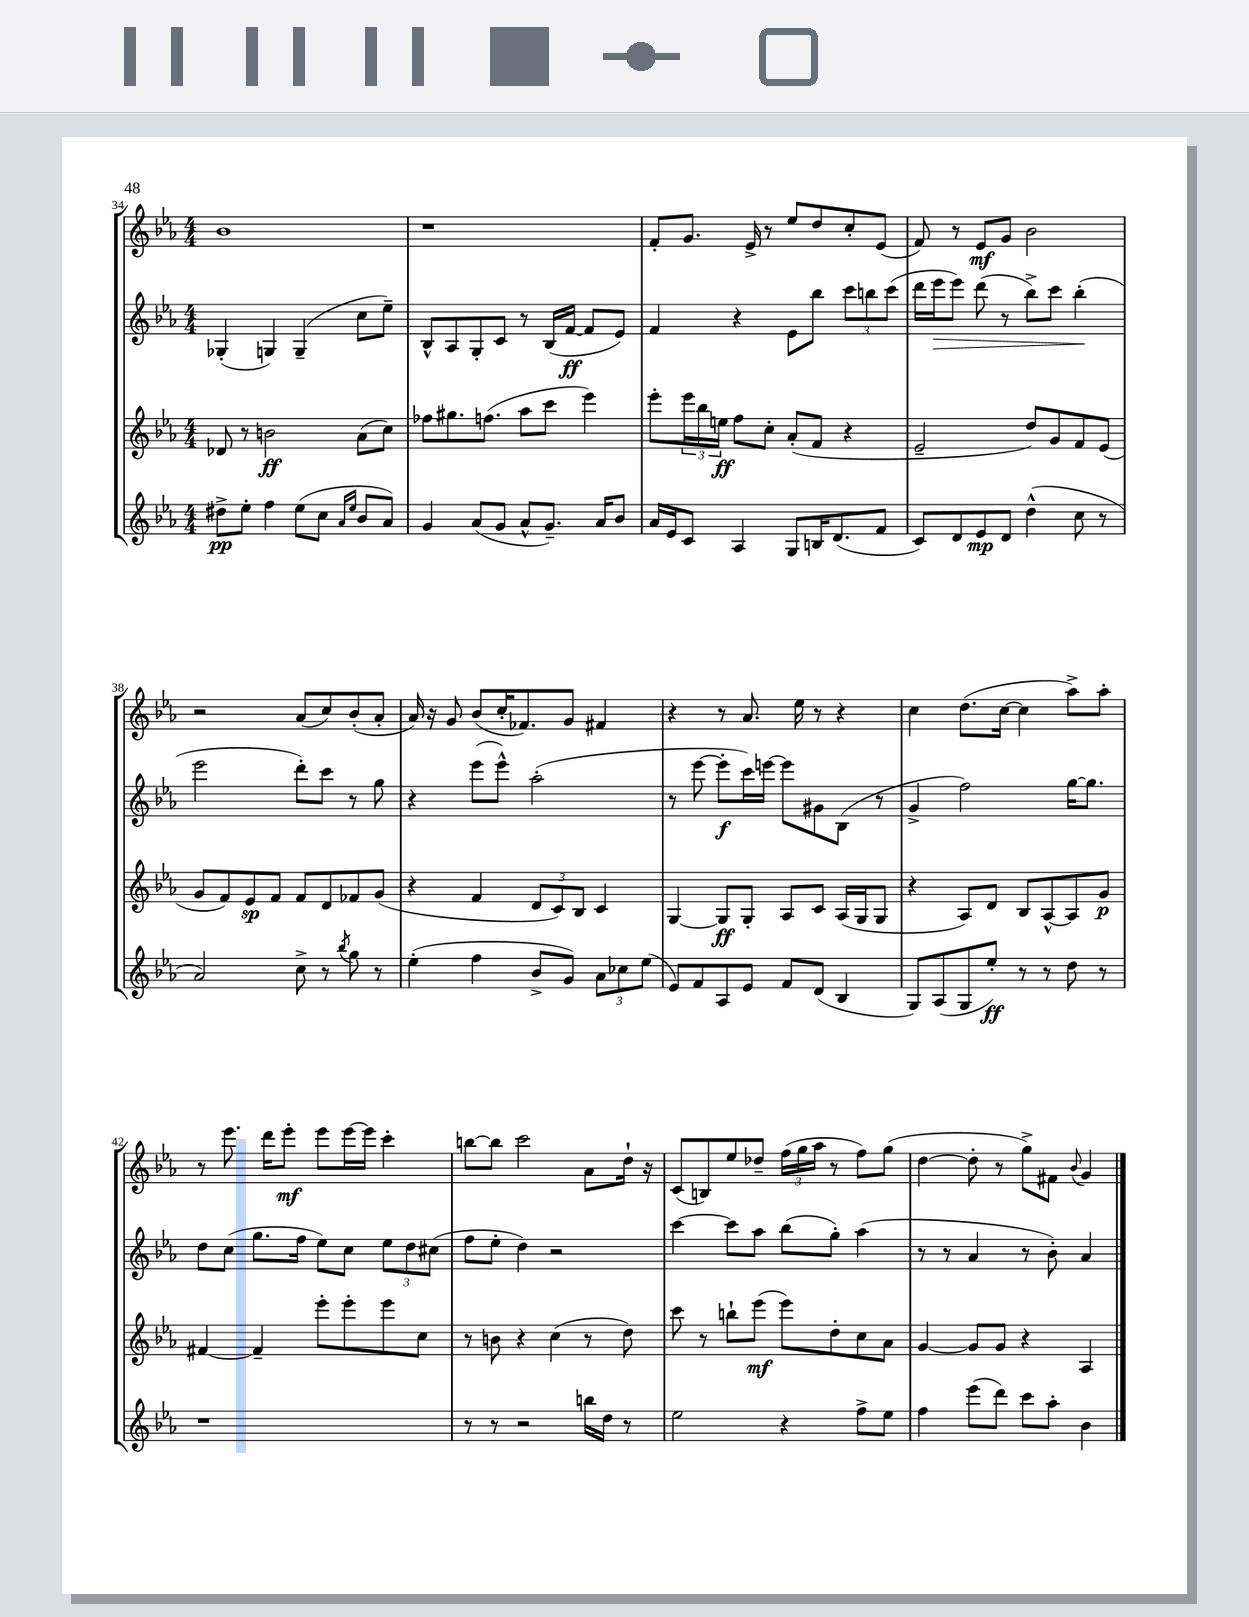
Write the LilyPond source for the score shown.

<<
\new StaffGroup <<
\new Staff = "s0" {
    \clef treble \key ees \major \numericTimeSignature \time 4/4
    bes'1 |
    r1 |
    f'8-. g'8. ees'16-> r8 ees''8 d''8 c''8-. ees'8( |
    f'8) r8 ees'8\mf g'8 bes'2 |
    r2 aes'8( c''8) bes'8-.( aes'8-. |
    aes'16) r16 g'8 bes'8( c''16-. fes'8.) g'8 fis'4 |
    r4 r8 aes'8. ees''16 r8 r4 |
    c''4 d''8.( c''16~ c''4 aes''8->) aes''8-. |
    r8 ees'''8. d'''16 ees'''8-.\mf ees'''8 ees'''16~ ees'''16 c'''4-. |
    b''8~ b''8 c'''2 aes'8 d''16-! r16 |
    c'8( b8) ees''8 des''8-- \tuplet 3/2 { f''16( g''16 aes''16 } r8 f''8) g''8( |
    d''4~ d''8-. r8 g''8->) fis'8 \appoggiatura { bes'8 } g'4 \bar "|." |
}
\new Staff = "s1" {
    \clef treble \key ees \major \numericTimeSignature \time 4/4
    ges4-.( g4) g4--( c''8 ees''8--) |
    bes8-^ aes8 g8-. c'8 r8 bes16( f'16~\ff f'8 ees'8) |
    f'4 r4 ees'8 bes''8 \tuplet 3/2 { c'''8 b''8 c'''8( } |
    d'''16 ees'''16\> ees'''8) d'''8( r8 bes''8->) c'''8 bes''4-.\!( |
    ees'''2 d'''8-.) c'''8 r8 g''8 |
    r4 ees'''8( ees'''8-^) aes''2-.( |
    r8 ees'''8~ ees'''8-.\f c'''16) e'''16~ e'''8 gis'8 bes8( r8 |
    g'4-> f''2) g''16~ g''8. |
    d''8 c''8( g''8. f''16 ees''8) c''8 \tuplet 3/2 { ees''8 d''8 cis''8( } |
    f''8 ees''8-. d''4) r2 |
    c'''4~ c'''8 aes''8 bes''8( g''8-.) aes''4( |
    r8 r8 aes'4 r8 bes'8-.) aes'4 \bar "|." |
}
\new Staff = "s2" {
    \clef treble \key ees \major \numericTimeSignature \time 4/4
    des'8 r8 b'2\ff aes'8( c''8) |
    fes''8 gis''8. f''8.( aes''8 c'''8 ees'''4) |
    ees'''8-. \tuplet 3/2 { ees'''16 bes''16 e''16\ff } f''8 c''8-. aes'8-.( f'8 r4 |
    ees'2-- d''8) g'8 f'8 ees'8( |
    g'8 f'8) ees'8\sp f'8 f'8 d'8 fes'8 g'8( |
    r4 f'4 \tuplet 3/2 { d'8 c'8) bes8 } c'4 |
    g4~ g8\ff g8-. aes8 c'8 aes16( g16 g8 |
    r4 aes8) d'8 bes8 aes8~-^ aes8 g'8\p |
    fis'4~ fis'4-- ees'''8-. ees'''8-. ees'''8 c''8 |
    r8 b'8 r4 c''4( r8 d''8) |
    c'''8 r8 b''8-! ees'''8\mf( ees'''8) d''8-. c''8 aes'8 |
    g'4~ g'8 g'8 r4 aes4 \bar "|." |
}
\new Staff = "s3" {
    \clef treble \key ees \major \numericTimeSignature \time 4/4
    dis''8->\pp ees''8-. f''4 ees''8( c''8 \grace { aes'16 ees''16 } bes'8 aes'8) |
    g'4 aes'8( g'8 aes'8-^ g'8.--) aes'16 bes'8 |
    aes'16 ees'16 c'8 aes4 g8 b16 d'8.( f'8 |
    c'8) d'8 ees'8\mp d'8 d''4-^( c''8 r8 |
    aes'2) c''8-> r8 \acciaccatura { bes''8 } g''8 r8 |
    ees''4-.( f''4 bes'8-> g'8) \tuplet 3/2 { aes'8 ces''8 ees''8( } |
    ees'8) f'8 aes8 ees'8 f'8 d'8( bes4 |
    g8) aes8( g8 ees''8-.\ff) r8 r8 d''8 r8 |
    r1 |
    r8 r8 r2 b''16 d''16 r8 |
    ees''2 r4 f''8-> ees''8 |
    f''4 ees'''8( d'''8) c'''8 aes''8-. bes'4 \bar "|." |
}
>>
>>
\layout { \context { \Score currentBarNumber = #34 } }
